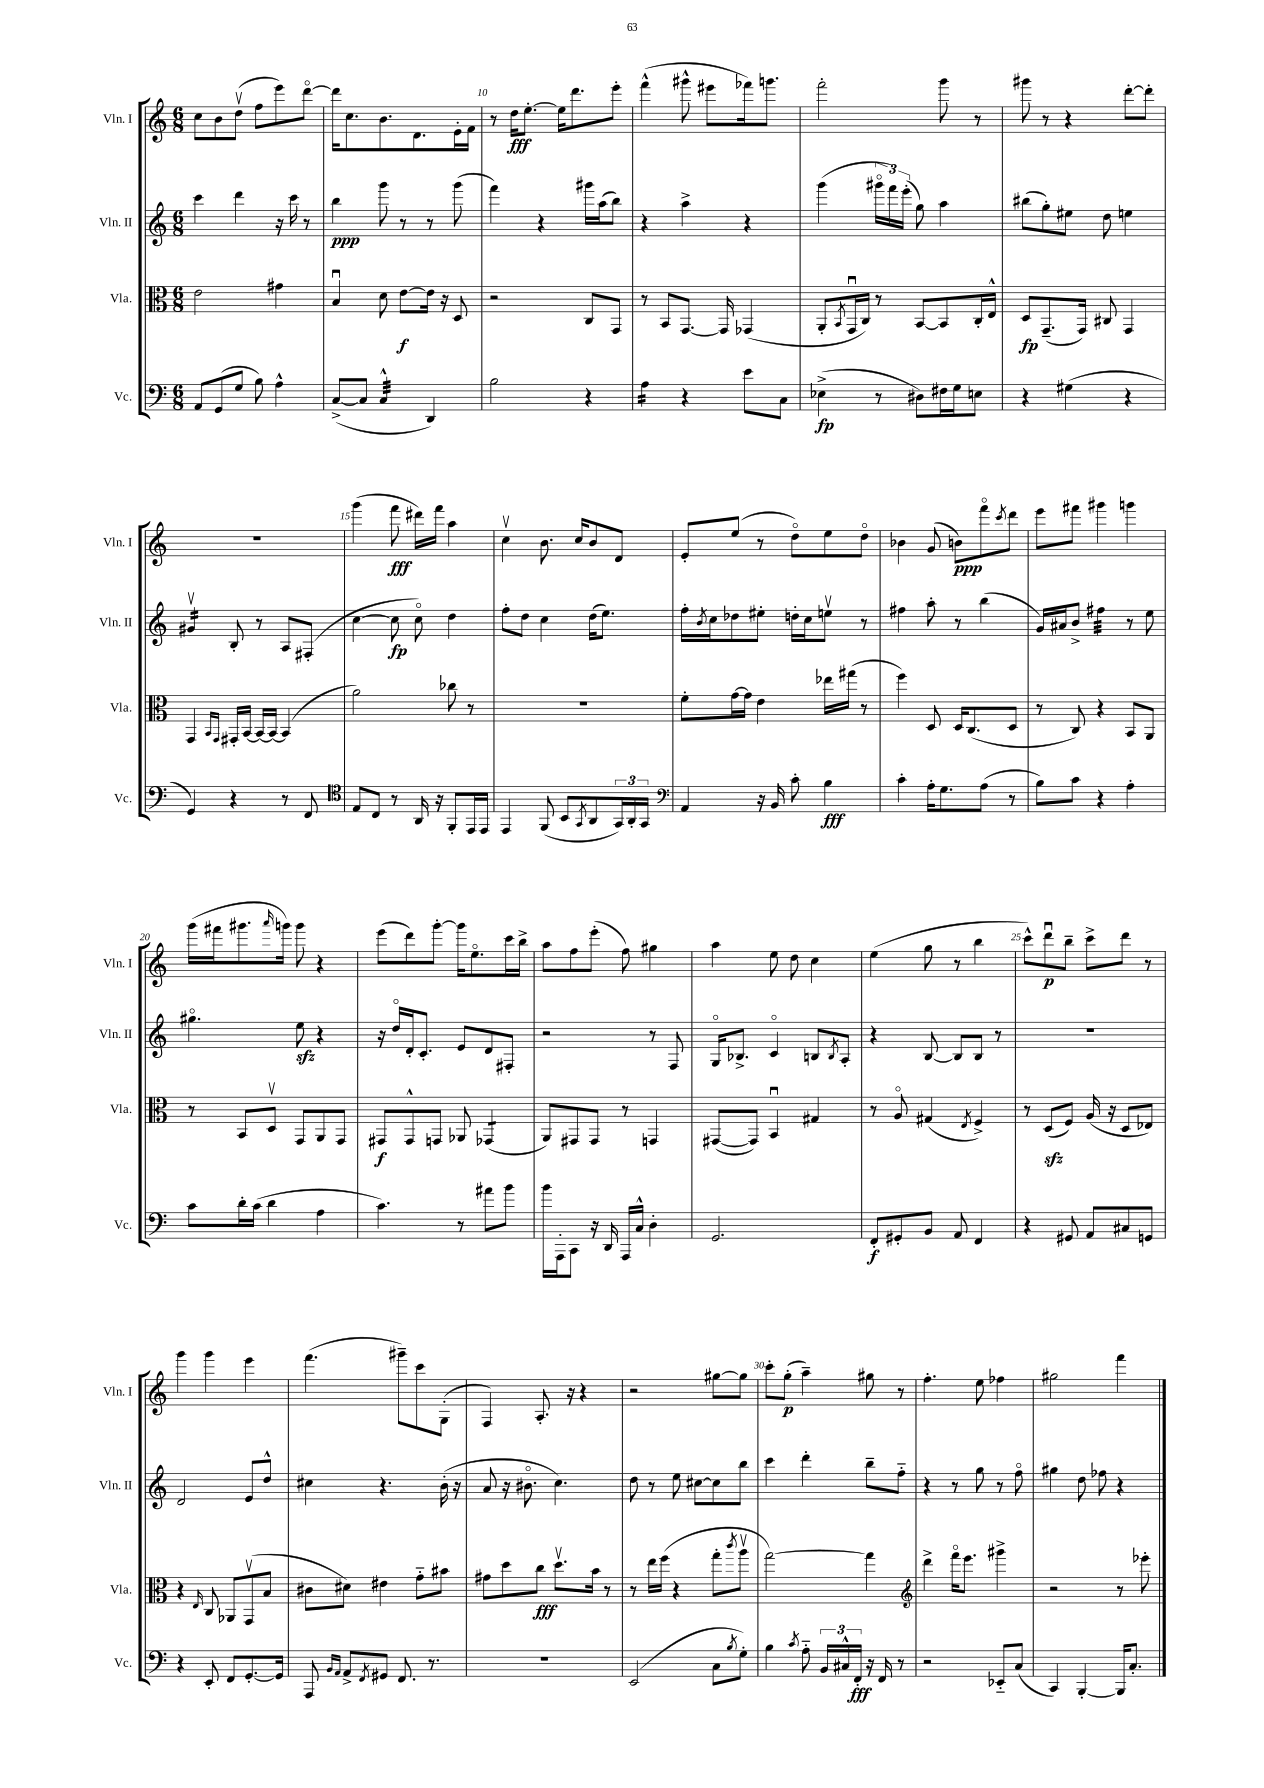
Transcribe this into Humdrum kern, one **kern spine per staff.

**kern	**kern	**kern	**kern
*staff4	*staff3	*staff2	*staff1
*clefF4	*clefC3	*clefG2	*clefG2
*k[]	*k[]	*k[]	*k[]
*M6/8	*M6/8	*M6/8	*M6/8
8AA	2e	4ccc	8cc
(8GG	.	.	8b
8G	.	4ddd	(8ddv
8B)	.	.	8ff
4A^^	4g#	16r	8eee)
.	.	16ccc	.
.	.	8r	[8dddo
=	=	=	=
([8C^	4Bu	4bb	16ddd]
.	.	.	8.cc
8C]	.	.	.
4C^^	8d	8ggg	8.b
.	[8e	8r	.
.	.	.	8.d
4DD)	16e]	8r	.
.	16r	.	.
.	8D	(8ggg	16e'
.	.	.	16f
=	=	=	=
2B	2r	4fff)	8r
.	.	.	16dd
.	.	.	[8.ee'
.	.	4r	.
.	.	.	16ee]
.	.	.	8.ddd
4r	8C	16ggg#	.
.	.	(16aa	.
.	8GG	8bb)	8eee'
=	=	=	=
4A	8r	4r	(4fff^^
.	8BB	.	.
4r	[8.GG	4aa^	8ggg#^^
.	.	.	8eee#
.	16GG]	.	.
8e	(4GG-	4r	16fff-)
.	.	.	8.ggg
8C	.	.	.
=	=	=	=
(4E-^	8AA'	(4ggg	2fff'
.	8qBB	.	.
.	16GGu	.	.
.	16C)	.	.
8r	8r	24ggg#o	.
.	.	24fff)	.
.	.	(24eee'	.
8D#)	[8BB	8gg)	.
16F#	8BB]	4aa	8ggg
16G	.	.	.
8E	16C'	.	8r
.	16E^^	.	.
=	=	=	=
4r	8D	(8bb#	8ggg#
.	(8.GG~	8gg')	8r
(4G#	.	8ee#	4r
.	16GG)	.	.
.	8C#	8dd	.
4r	4GG	4ee	[8ddd'
.	.	.	8ddd']
=	=	=	=
4GG)	4GG	4g#v	2.r
.	16qqBB	.	.
.	16qqGG	.	.
4r	16GG#'	8B'	.
.	[16BB	.	.
.	16BB_	8r	.
.	16BB_	.	.
8r	(4BB]	8A	.
8FF	.	(8F#'	.
=	=	=	=
*clefC4	*	*	*
8E	2a)	[4cc	(4ggg
8C	.	.	.
8r	.	8cc]	8fff
16AA	.	8cco)	16ddd#)
16r	.	.	16fff
8FF'	8cc-	4dd	4aa
16EE	8r	.	.
16EE	.	.	.
=	=	=	=
4EE	2.r	8ff'	4ccv
.	.	8dd	.
(8FF	.	4cc	8.b
8BB	.	.	.
.	.	.	16cc
8qGG	.	.	.
8AA	.	(16dd	8b
.	.	8.ee)	.
24GG)	.	.	8d
24AA'	.	.	.
24GG	.	.	.
=	=	=	=
*clefF4	*	*	*
4AA	8f'	16ff'	8e'
.	.	8qb	.
.	.	16cc	.
.	[16g	8dd-	(8ee
.	16g]	.	.
16r	4e	8ee#'	8r
16BB	.	.	.
8c'	.	16dd'	8ddo)
.	.	16cc	.
4B	16ee-	8eev	8ee
.	(16gg#	.	.
.	8r	8r	8ddo
=	=	=	=
4c'	4ff)	4ff#	4b-
16A'	8D	8aa'	(8g
8.G	.	.	.
.	16D	8r	8b)
.	(8.C	.	.
(8A	.	(4bb	8fffo
.	.	.	8qccc
8r	8D	.	8ddd
=	=	=	=
8B)	8r	16g)	8eee
.	.	16a#	.
8c	8C)	8b^	8fff#
4r	4r	4ff#	4ggg#
4A'	8BB	8r	4ggg
.	8AA	8ee	.
=	=	=	=
8c	8r	4.gg#o	(16ggg
.	.	.	16fff#
16d'	8BB	.	8.ggg#
(16c	.	.	.
4d	8Dv	.	.
.	.	.	16qqaaa
.	.	.	16ggg)
.	8GG	8ee	8ggg
4A	8AA	4r	4r
.	8GG	.	.
=	=	=	=
4.c)	8GG#	16r	(8eee
.	.	16ddo	.
.	8GG#^^	16d'	8ddd)
.	.	8.c'	.
.	8GG	.	[8ggg'
8r	8AA-	8e	16ggg]
.	.	.	8.eeo
8a#	(4GG-	8d	.
8b	.	8F#'	16ccc
.	.	.	16bb^
=	=	=	=
16b	8AA)	2r	8aa
16AAA'	.	.	.
8CC	8GG#	.	8ff
16r	8GG#	.	(8eee'
16DD	.	.	.
16AAA	8r	.	8ff)
16C^^	.	.	.
4D'	4GG	8r	4gg#
.	.	8F	.
=	=	=	=
2.GG	([8GG#	16Go	4aa
.	.	8.B-^	.
.	8GG#])	.	.
.	4BBu	4co	8ee
.	.	.	8dd
.	4G#	8B	4cc
.	.	8qB	.
.	.	8A'	.
=	=	=	=
8FF'	8r	4r	(4ee
8GG#'	8Ao	.	.
8BB	(4G#	[8B	8gg
8AA	.	8B]	8r
.	8qE	.	.
4FF	4F^)	8B	4bb
.	.	8r	.
=	=	=	=
4r	8r	2.r	8ccc^^)
.	(8D	.	8dddu
8GG#	8F)	.	8bb~
8AA	(16A	.	8ccc^
.	16r	.	.
8C#	8D	.	8ddd
8GG	8E-)	.	8r
=	=	=	=
4r	4r	2d	4ggg
.	16qqE	.	.
8EE'	8C	.	4ggg
8FF	8AA-	.	.
[8.GG'	(8GGv	8e	4eee
.	8B	8dd^^	.
16GG]	.	.	.
=	=	=	=
8AAA	8c#	4cc#	(4.fff
16qqBB	.	.	.
16qqAA	.	.	.
8AA^	8d#)	.	.
8qFF	.	.	.
8GG#	4e#	4.r	.
8.FF	.	.	8ggg#~)
.	8g'~	.	8ccc
8.r	.	.	.
.	8b#	(16b'	(8G'
.	.	16r	.
=	=	=	=
2.r	8g#	8a	4F)
.	8dd	16r	.
.	.	8.b#o	.
.	8cc	.	8.A'
.	8.ddv	4.cc)	.
.	.	.	16r
.	.	.	4r
.	16b	.	.
.	8r	.	.
=	=	=	=
(2EE	8r	8dd	2r
.	16ee	8r	.
.	(16ff	.	.
.	4r	8ee	.
.	.	[8cc#	.
8C	8gg'	8cc#]	[8gg#
8qB	8qccc	.	.
8G')	8aav	8bb	8gg#]
=	=	=	=
4B	[2gg)	4ccc	8ccc'
.	.	.	(8gg'
8qc	.	.	.
8A'~	.	4ddd'	4aa~)
24BB	.	.	.
24C#^^	.	.	.
24FF'	.	.	.
16r	4gg]	8bb~	8gg#
16FF	.	.	.
8r	.	8ff'~	8r
=	=	=	=
*	*clefG2	*	*
2r	4ddd^	4r	4.ff'
.	16fffo	8r	.
.	8.eee	.	.
.	.	8gg	8ee
8EE-'~	4ggg#^	8r	4ff-
(8C	.	8ffo	.
=	=	=	=
4CC)	2r	4gg#	2gg#
[4BBB'	.	8dd	.
.	.	8ff-	.
16BBB]	8r	4r	4fff
8.C'	.	.	.
.	8eee-'	.	.
==	==	==	==
*-	*-	*-	*-
